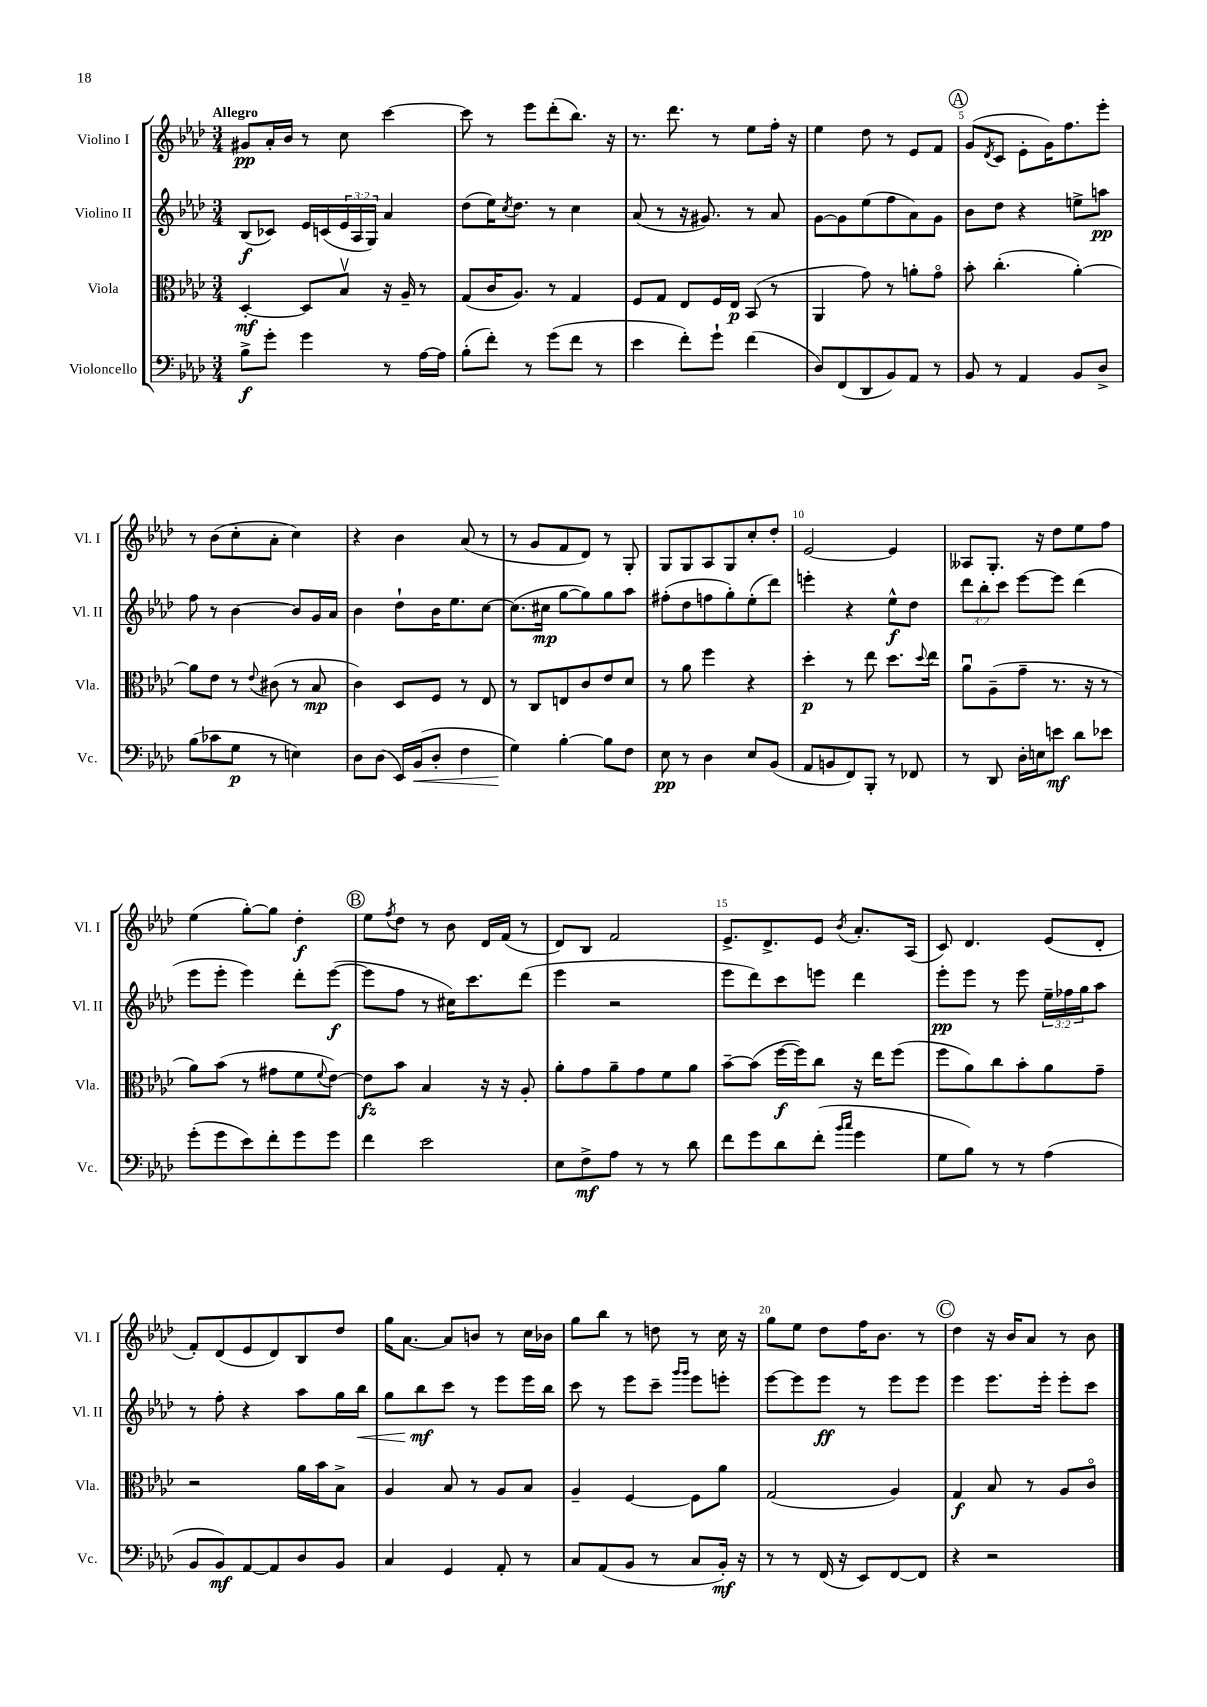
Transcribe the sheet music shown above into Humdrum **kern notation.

**kern	**kern	**kern	**kern
*staff4	*staff3	*staff2	*staff1
*clefF4	*clefC3	*clefG2	*clefG2
*k[b-e-a-d-]	*k[b-e-a-d-]	*k[b-e-a-d-]	*k[b-e-a-d-]
*M3/4	*M3/4	*M3/4	*M3/4
8B-^	[4D-'	(8B-	8g#
8g'	.	8c-)	16a-'
.	.	.	16b-
4g	8D-]	16e-	8r
.	.	(16c	.
.	8B-v	24e-	8cc
.	.	24A-	.
.	.	24G)	.
8r	16r	4a-	[4ccc
.	16A-~	.	.
[16A-	8r	.	.
16A-]	.	.	.
=	=	=	=
(8B-'	(8G	(8dd-	8ccc]
8f')	16c	16ee-)	8r
.	.	8qcc	.
.	8.A-)	8.dd-	.
8r	.	.	8eee-
(8g	8r	8r	(8ddd-'
8f	4G	4cc	8.bb-)
8r	.	.	.
.	.	.	16r
=	=	=	=
4e-	8F	(8a-	8.r
.	8G	8r	.
.	.	.	8.ddd-
8f')	8E-	16r	.
.	.	8.g#)	.
8g`	16F	.	8r
.	16E-	.	.
(4f	(8BB-	8r	8ee-
.	8r	8a-	16ff'
.	.	.	16r
=	=	=	=
8D-)	4AA-	[8g	4ee-
(8FF	.	8g]	.
8DD-	8g)	(8ee-	8dd-
8BB-)	8r	8ff	8r
8AA-	8a'	8a-)	8e-
8r	8go	8g	8f
=	=	=	=
8BB-	8b-'	8b-	(8g
.	.	.	8qd-
8r	(4.cc'	8dd-	8c
4AA-	.	4r	8e-'
.	.	.	16g)
.	.	.	8.ff
8BB-	[4a-')	8ee^	.
8D-^	.	8aa	8eee-'
=	=	=	=
(8B-	8a-]	8ff	8r
8c-	8e-	8r	(8b-
8G	8r	[4b-	8cc'
.	8qqe-	.	.
8r	(8c#	.	8a-'
4E)	8r	8b-]	4cc)
.	8B-	16g	.
.	.	16a-	.
=	=	=	=
8D-	4c)	4b-	4r
(8D-	.	.	.
16EE-)	8D-	8dd-`	4b-
(16BB-	.	.	.
8D-'	8F	16b-	.
.	.	8.ee-	.
4F	8r	.	(8a-
.	8E-	[8cc	8r
=	=	=	=
4G)	8r	(8.cc]	8r
.	8C	.	8g
.	.	16cc#	.
[4B-'	8E	[8gg	8f
.	8c	8gg])	8d-)
8B-]	8e-	8gg	8r
8F	8d-	8aa-	8G'
=	=	=	=
8E-	8r	(8ff#'	8G
8r	8a-	8dd-	8G
4D-	4ff	8ff	8A-
.	.	8gg')	8G
8E-	4r	(8ee-'	8cc'
(8BB-	.	8ddd-)	8dd-'
=	=	=	=
8AA-	4dd-'	4eee'	[2e-
8BB	.	.	.
8FF)	8r	4r	.
8BBB-'	8ee-	.	.
8r	8.dd-	8ee-^^	4e-]
8FF-	.	8dd-	.
.	8qqdd-	.	.
.	16ee-	.	.
=	=	=	=
8r	8a-u	12ddd-	8A--
.	.	12bb-'	.
8DD-	(8A-~	.	8.G'
.	.	12ccc	.
16D-'	8g~	[8eee-	.
16E	.	.	16r
8e	8.r	8eee-]	8dd-
8d-	.	(4ddd-	8ee-
.	16r	.	.
8e-	8r	.	8ff
=	=	=	=
(8g'	8a-)	8eee-	(4ee-
8g	(8b-	8eee-'	.
8e-)	8r	4eee-)	[8gg')
8f'	8g#	.	8gg]
8g	8f	8ddd-'	4dd-'
.	8qqf	.	.
8g	[8e-)	([8eee-	.
=	=	=	=
4f	8e-]	8eee-]	8ee-
.	.	.	8qff
.	8b-	8ff	8dd-
2e-	4B-	8r	8r
.	.	16cc#)	8b-
.	.	8.ccc	.
.	16r	.	16d-
.	16r	.	(16f
.	8A-'	(8ddd-	8r
=	=	=	=
8E-	8a-'	4eee-	8d-)
8F^	8g	.	8B-
8A-	8a-~	2r	2f
8r	8g	.	.
8r	8f	.	.
8d-	8a-	.	.
=	=	=	=
8f	[8b-~	8eee-	8.e-^
8g	(8b-]	8ddd-)	.
.	.	.	8.d-^
8d-	[16ff	8ccc	.
.	16ff])	.	.
(8f'	8cc	8eee	8e-
16qqb-	.	.	.
16qqcc	.	.	8qb-
4g	16r	4ddd-	8.a-'
.	16ee-	.	.
.	(8ff	.	.
.	.	.	(16A-
=	=	=	=
8G	8ff	8eee-'	8c)
8B-)	8a-)	8eee-	4.d-
8r	8cc	8r	.
8r	8b-'	8eee-	.
(4A-	8a-	24ee-~	(8e-
.	.	24ff-	.
.	.	24gg	.
.	8g~	8aa-	8d-'
=	=	=	=
8BB-	2r	8r	8f')
8BB-)	.	8ff'	(8d-
[8AA-	.	4r	8e-
8AA-]	.	.	8d-)
8D-	16a-	8aa-	8B-
.	16b-	.	.
8BB-	8B-^	16gg	8dd-
.	.	16bb-	.
=	=	=	=
4C	4A-	8gg	16gg
.	.	.	[8.a-
.	.	8bb-	.
4GG	8B-	8ccc	8a-]
.	8r	8r	8b
8AA-'	8A-	8eee-	8r
8r	8B-	16eee-	16cc
.	.	16bb-	16b-
=	=	=	=
8C	4A-~	8ccc	8gg
(8AA-	.	8r	8bb-
8BB-	[4F	8eee-	8r
8r	.	8ccc~	8dd
.	.	16qqggg	.
.	.	16qqggg	.
8C	8F]	8eee-	8r
16BB-')	8a-	8eee'	16cc
16r	.	.	16r
=	=	=	=
8r	(2G	[8eee-	8gg
8r	.	8eee-]	8ee-
(16FF	.	8eee-	8dd-
16r	.	.	.
8EE-)	.	8r	16ff
.	.	.	8.b-
[8FF	4A-)	8eee-	.
8FF]	.	8eee-	8r
=	=	=	=
4r	4G	4eee-	4dd-
2r	8B-	8.eee-	16r
.	.	.	16b-
.	8r	.	8a-
.	.	16eee-'	.
.	8A-	8eee-'	8r
.	8co	8ccc	8b-
==	==	==	==
*-	*-	*-	*-
